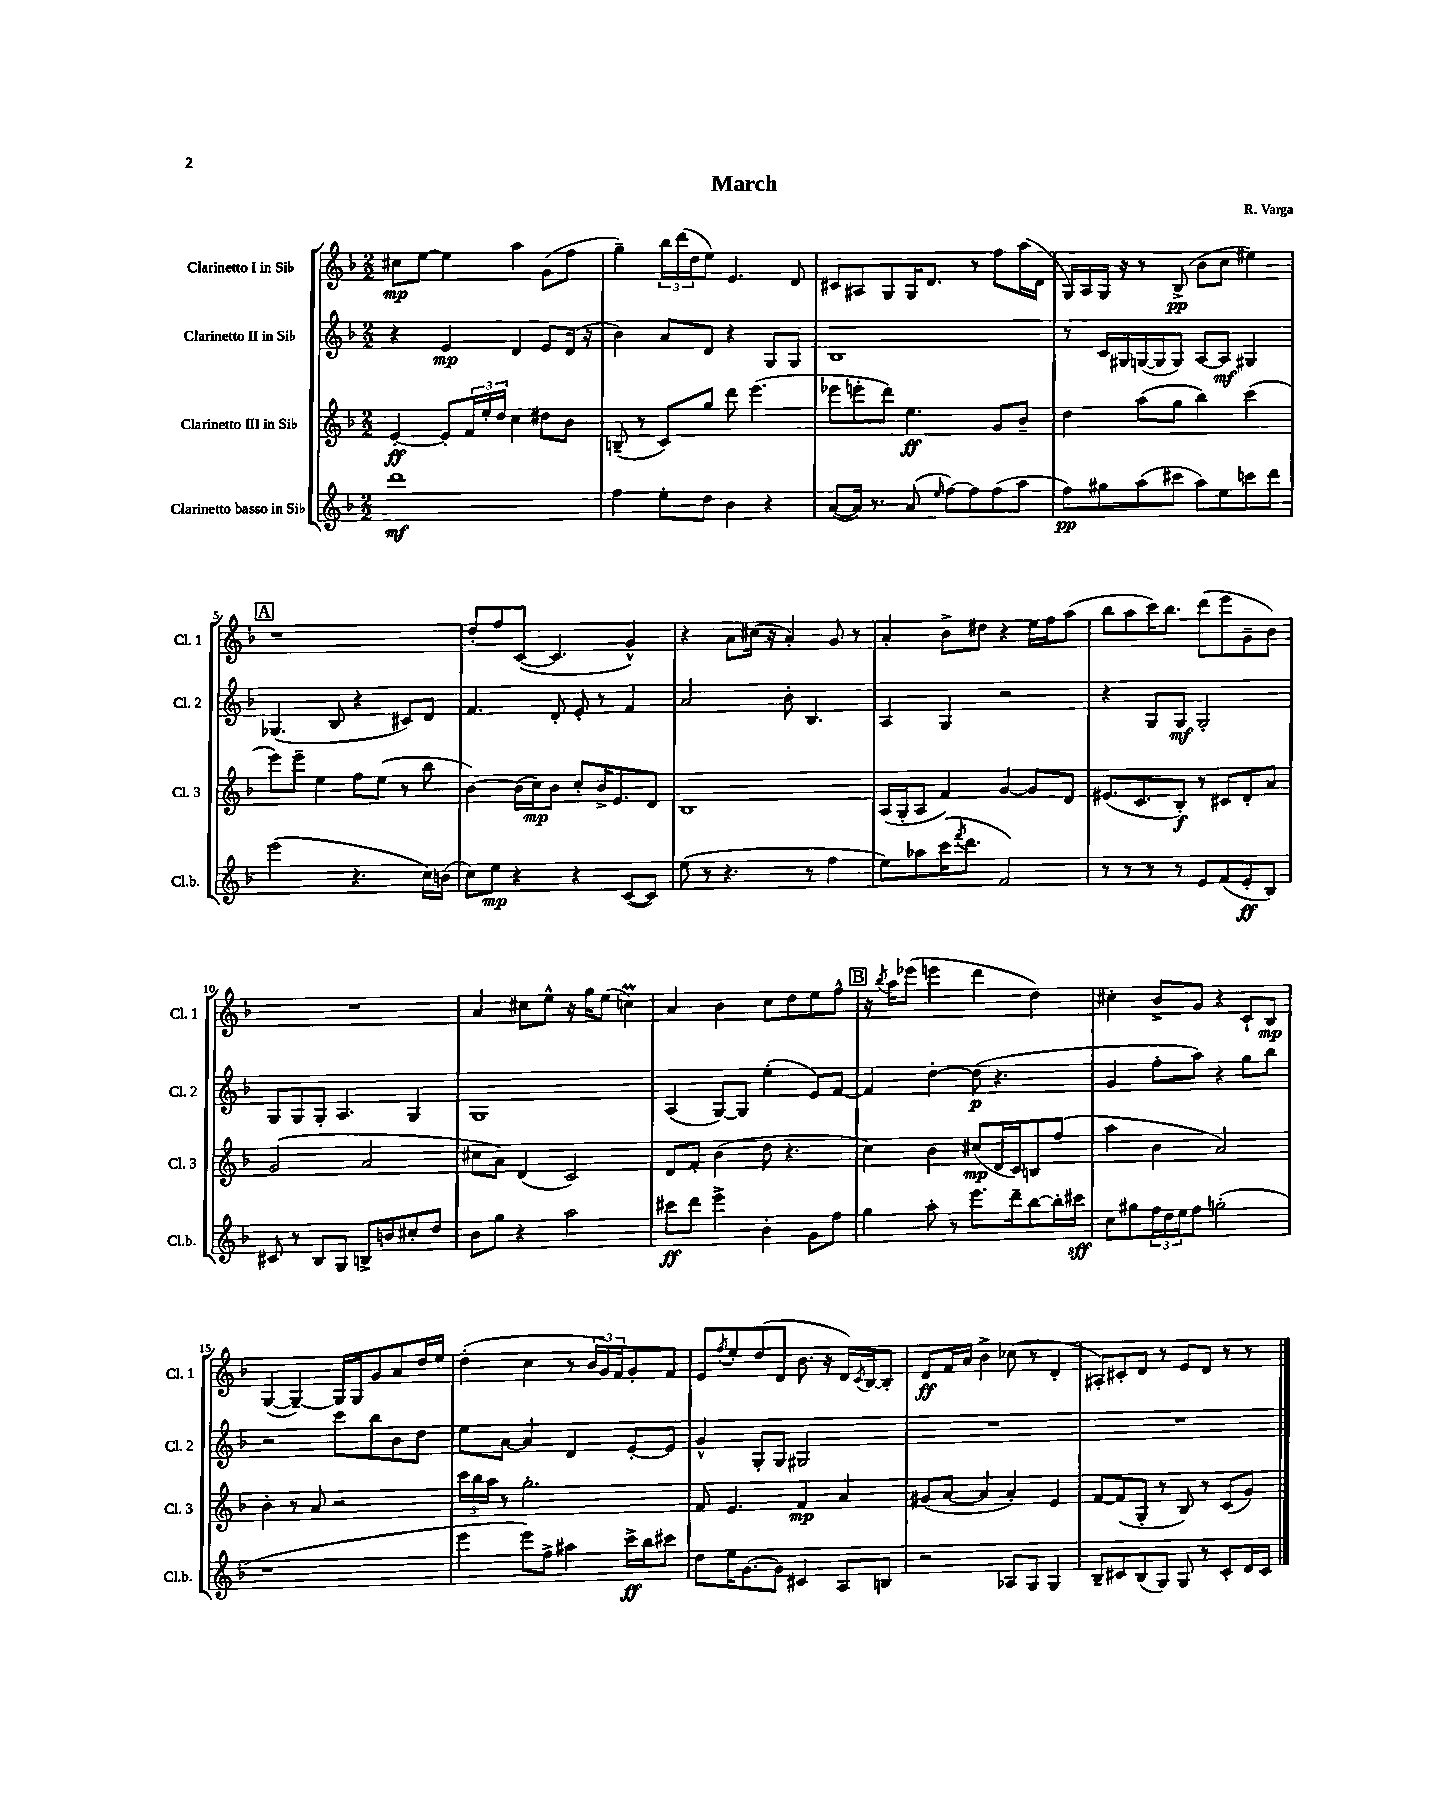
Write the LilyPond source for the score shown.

\header { title = "March" composer = "R. Varga" }
<<
\new StaffGroup <<
\new Staff = "s0" \with { instrumentName = "Clarinetto I in Sib" shortInstrumentName = "Cl. 1" } {
    \clef treble \key f \major \numericTimeSignature \time 2/2
    cis''8\mp e''8~ e''4 a''4 g'8( f''8 |
    g''4--) \tuplet 3/2 { bes''16 d'''16( d''16 } e''8) e'4. d'8 |
    cis'8 ais8 g8 g16 d'8. r8 f''8 a''16( d'16 |
    g16) a16 g16 r16 r8 bes8->\pp( bes'8 c''8 eis''4) |
    \mark \markup { \box "A" } r1 |
    d''8-. f''8 c'8~( c'4. g'4-^) |
    r4 a'8 cis''16( r16 a'4-.) g'8 r8 |
    a'4-. bes'8-> dis''8 r4 e''16 f''16 a''8( |
    bes''8 a''8 c'''16) bes''8. d'''8( e'''8 g'8-- bes'8) |
    R1 |
    a'4 cis''8 e''8-^ r16 g''16 e''8( c''4\prall) |
    a'4 bes'4 c''8 d''8 e''8 f''8-^ |
    \mark \markup { \box "B" } r16 \acciaccatura { bes''8 } a''16 ees'''8( e'''4 d'''4 d''4) |
    cis''4-. bes'8-> g'8 r4 c'8-! bes8\mp |
    g4~( g4~--) g16 g16 g'8 a'8 d''16 e''16 |
    d''4-.( c''4 r8 \tuplet 3/2 { bes'16 g'16) f'16 } g'8-. f'8 |
    e'8 \acciaccatura { f''8 } e''8-. d''8( d'8 bes'8. r16 d'16) \acciaccatura { c'8 } bes16~ bes8-. |
    d'8\ff f'16 a'16 bes'4-> ces''8( r8 d'4-. |
    ais8-.) cis'8-. d'8 r8 e'8 d'8 r8 r8 \bar "|." |
}
\new Staff = "s1" \with { instrumentName = "Clarinetto II in Sib" shortInstrumentName = "Cl. 2" } {
    \clef treble \key f \major \numericTimeSignature \time 2/2
    r4 e'4\mp d'4 e'8 d'16( r16 |
    bes'4) a'8 d'8 r4 g8 g8 |
    bes1 |
    r8 c'16 gis16 g16~( g16 g8) a8~ a8\mf gis4 |
    \mark \markup { \box "A" } ges4.( bes8 r4 cis'8) d'8 |
    f'4. d'8-. e'8-. r8 f'4 |
    a'2 bes'8-. bes4. |
    a4 g4 r2 |
    r4 g8 g8\mf g2-. |
    g8 g8 g8-. a4. g4 |
    g1 |
    a4( g8~) g8 e''4-.( e'8) f'8~ |
    \mark \markup { \box "B" } f'4 d''4~-. d''8\p( r4. |
    g'4 f''8-. a''8) r4 g''8 bes''8 |
    r2 c'''8 bes''8 bes'8 d''8 |
    e''8 a'8~ a'4 d'4 e'8~-. e'8 |
    g'4-^ g8-. g8 gis2 |
    R1 |
    R1 \bar "|." |
}
\new Staff = "s2" \with { instrumentName = "Clarinetto III in Sib" shortInstrumentName = "Cl. 3" } {
    \clef treble \key f \major \numericTimeSignature \time 2/2
    e'4~-.\ff e'8-. \tuplet 3/2 { f'16 e''16-. d''16 } c''4 dis''8 bes'8 |
    b8--( r8 c'8) g''8 d'''8 e'''4.( |
    ees'''8 e'''8-. d'''8) e''4.\ff g'8 bes'8-- |
    d''4 a''8( g''8 bes''4) c'''4( |
    \mark \markup { \box "A" } e'''8) e'''8-- e''4 f''8 e''8( r8 bes''8 |
    bes'4~) bes'16( c''16\mp) bes'8 c''8-. bes'16-> e'8. d'8 |
    bes1 |
    a16( g16-. a8 f'4) g'4~ g'8 d'8 |
    eis'8.( c'8. bes8-.\f) r8 cis'8 d'8-. a'8 |
    g'2( a'2 |
    cis''8 a'8) d'4( c'2) |
    d'8 f'8-. bes'4( d''8 r4. |
    \mark \markup { \box "B" } c''4) bes'4 cis''8\mp( d'16 c'16) b8 f''8( |
    a''4 bes'4 a'2) |
    bes'4-. r8 a'8 r2 |
    \tuplet 3/2 { c'''16 bes''16 a''16 } r8 g''2.-. |
    f'8 e'4. f'4\mp a'4 |
    gis'8( a'8~ a'4 a'4-.) e'4 |
    f'8~ f'8( g8-. r8 bes8) r8 c'8( g'8) \bar "|." |
}
\new Staff = "s3" \with { instrumentName = "Clarinetto basso in Sib" shortInstrumentName = "Cl.b." } {
    \clef treble \key f \major \numericTimeSignature \time 2/2
    d'''1\mf |
    f''4 e''8-. d''8 bes'4 r4 |
    a'8~( a'16) r8. a'8( \grace { e''16 } f''8~) f''8 f''8( a''8 |
    f''8\pp) gis''8 a''8( cis'''8 a''8) e''8 c'''8 d'''8 |
    \mark \markup { \box "A" } e'''2( r4. c''16) b'16( |
    c''8) e''8\mp r4 r4 c'8~( c'8) |
    e''8( r8 r4. r8 f''4 |
    e''8) aes''8 c'''16( \acciaccatura { f'''8 } d'''8. f'2) |
    r8 r8 r8 r8 e'8 f'8( e'8-.\ff bes8) |
    cis'8 r8 bes8 g8 b8-> b'8 cis''8-. d''8 |
    bes'8 g''8 r4 a''2 |
    cis'''8\ff d'''8 e'''4-> bes'4-. g'8 f''8 |
    \mark \markup { \box "B" } g''4 a''8-. r8 e'''8. d'''16-- bes''8~ bes''16-. cis'''16\sff |
    c''8 gis''8 \tuplet 3/2 { f''16 d''16 e''16 } f''8 g''2-.( |
    r1 |
    e'''4 e'''8) f''8-> ais''4 c'''16->\ff bes''16 cis'''8 |
    d''8 e''16 g'8.~ g'8 cis'4 a8 b8 |
    r2 aes8 g8 g4 |
    bes8-- cis'8 bes8( g8) g8 r8 cis'8-. d'16 cis'16 \bar "|." |
}
>>
>>
